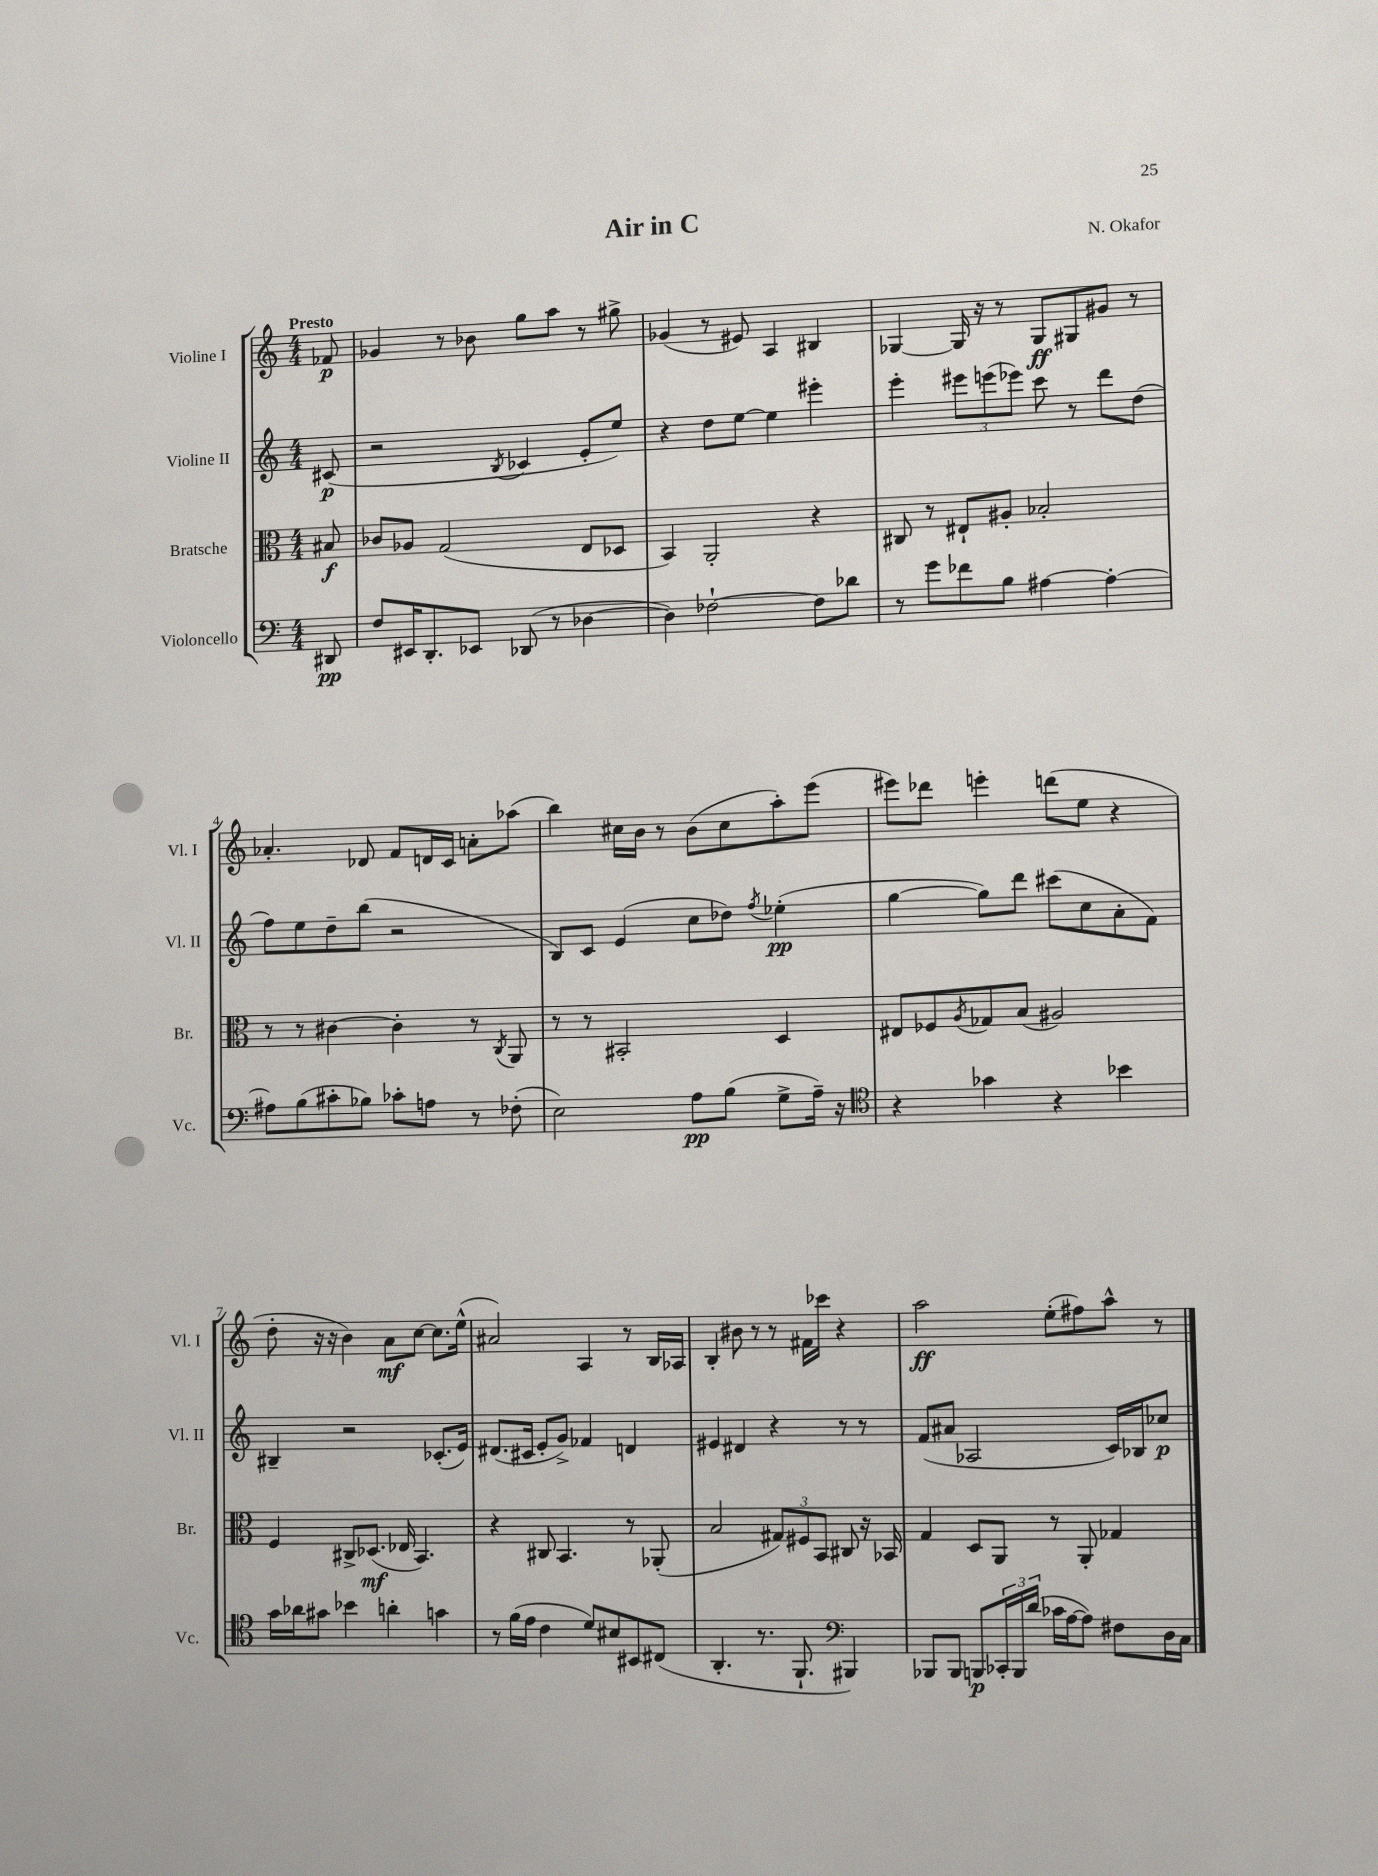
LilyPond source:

\header { title = "Air in C" composer = "N. Okafor" }
<<
\new StaffGroup <<
\new Staff = "s0" \with { instrumentName = "Violine I" shortInstrumentName = "Vl. I" } {
    \clef treble \key c \major \numericTimeSignature \time 4/4 \partial 8 \tempo "Presto"
    fes'8\p |
    ges'4 r8 bes'8 g''8 a''8 r8 gis''8-> |
    ges'4( r8 eis'8) a4 bis4 |
    ges4~ ges16 r16 r8 ges8\ff gis8 gis'8 r8 |
    aes'4.-. des'8 f'8 d'16 c'16 a'8-. aes''8( |
    b''4) cis''16 b'16 r8 b'8( cis''8 a''8-.) e'''8( |
    eis'''8) des'''8 e'''4-. d'''8( e''8 r4 |
    d''8-. r16 r16 b'4) a'8\mf c''8~ c''8. e''16-^( |
    ais'2) a4 r8 b16 aes16 |
    b4-. bis'8 r8 r8 fis'16 ces'''16 r4 |
    a''2\ff e''8-.( fis''8) a''8-^ r8 \bar "|." |
}
\new Staff = "s1" \with { instrumentName = "Violine II" shortInstrumentName = "Vl. II" } {
    \clef treble \key c \major \numericTimeSignature \time 4/4 \partial 8
    cis'8\p( |
    r2 \acciaccatura { b8 } ces'4 e'8-. e''8) |
    r4 d''8 e''8~ e''4 eis'''4-. |
    e'''4-. \tuplet 3/2 { eis'''8 e'''8( ees'''8) } c'''8 r8 d'''8 d''8( |
    f''8) e''8 d''8-- b''8( r2 |
    b8) c'8 e'4( c''8 des''8) \acciaccatura { f''8 } ees''4-.\pp( |
    g''4~ g''8) d'''8 cis'''8( c''8 a'8-. f'8) |
    bis4-- r2 ces'8.-.( e'16) |
    dis'8.( cis'16 e'8-. g'8->) fes'4 d'4 |
    eis'4 dis'4 r4 r8 r8 |
    f'8( ais'8 aes2 c'16) bes16 ces''8\p \bar "|." |
}
\new Staff = "s2" \with { instrumentName = "Bratsche" shortInstrumentName = "Br." } {
    \clef alto \key c \major \numericTimeSignature \time 4/4 \partial 8
    bis8\f |
    ces'8 aes8 g2( e8 des8 |
    b,4) a,2-. r4 |
    cis8 r8 eis8-! ais8-. bes2-. |
    r8 r8 cis'4~ cis'4-. r8 \acciaccatura { c8 } a,8 |
    r8 r8 bis,2-. d4 |
    eis8 fes8 \acciaccatura { a8 } ges8 b8( ais2) |
    f4 cis8-> des8.\mf( ees16 b,4.) |
    r4 cis8 b,4. r8 aes,8-.( |
    b2 \tuplet 3/2 { gis8) fis8 b,8 } cis8 r16 bes,16 |
    g4 d8 a,8 r8 a,8-. ges4 \bar "|." |
}
\new Staff = "s3" \with { instrumentName = "Violoncello" shortInstrumentName = "Vc." } {
    \clef bass \key c \major \numericTimeSignature \time 4/4 \partial 8
    dis,8\pp |
    f8 eis,16 d,8.-. ees,8 des,8( r8 des4~ |
    des4) fes2~-! fes8 des'8 |
    r8 g'8 fes'8 b8 ais4~ ais4~-. |
    ais8 b8( cis'8-. bes8) ces'8-. a8 r8 fes8-.( |
    e2) a8\pp b8( g8-> a16--) r16 |
    \clef tenor r4 ges'4 r4 bes'4 |
    g'16 aes'16 gis'8 bes'4 a'4-. g'4 |
    r8 f'16( e'16 c'4 d'8) bis8 bis,8 cis8( |
    a,4.-. r8. f,8.-! \clef bass bis,,4) |
    bes,,8 bes,,8 b,,8\p \tuplet 3/2 { ces,16-. b,,16 d'16( } ces'16 a16~ a8) fis8 d16 c16 \bar "|." |
}
>>
>>
